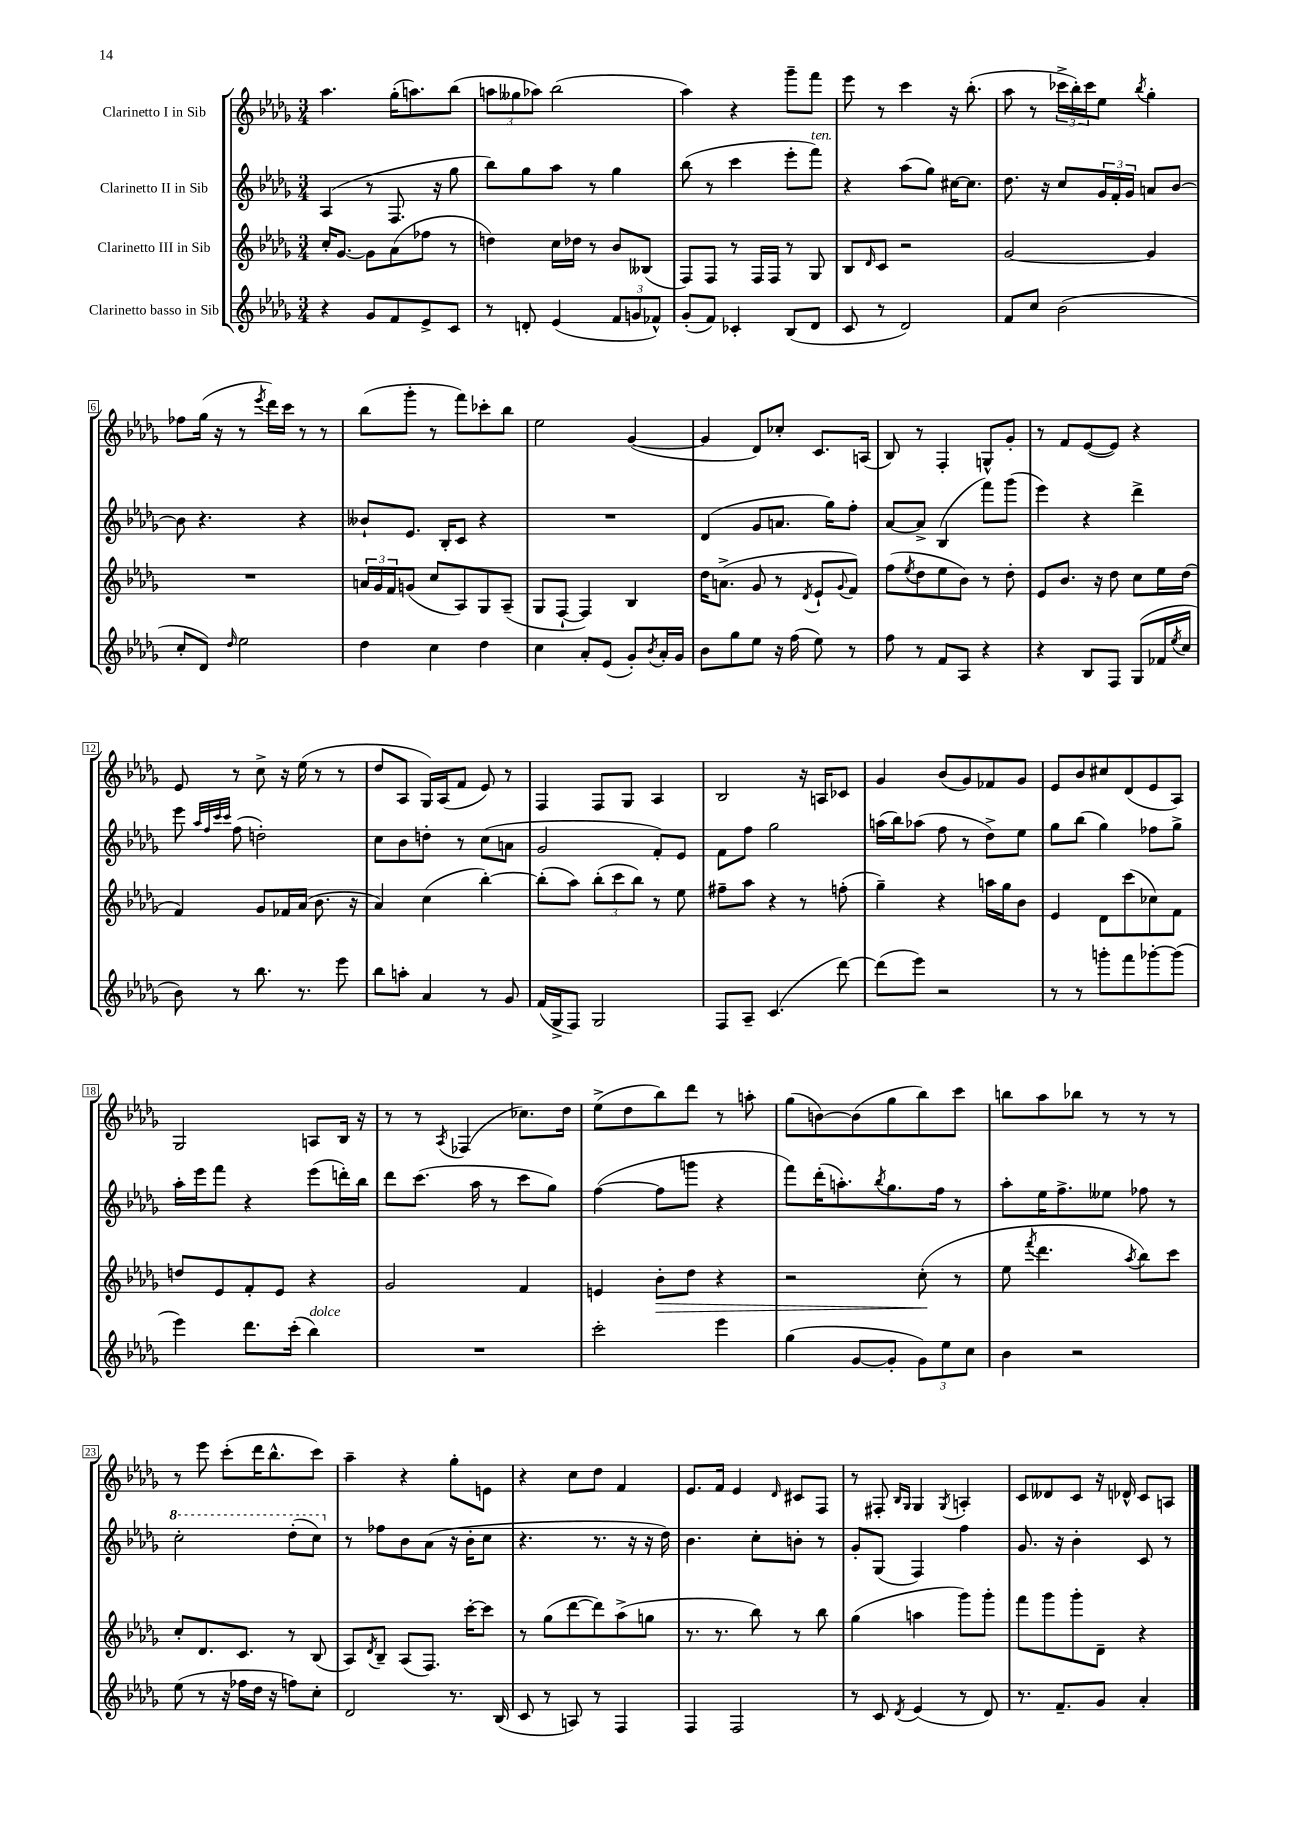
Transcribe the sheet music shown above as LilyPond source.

<<
\new StaffGroup <<
\new Staff = "s0" \with { instrumentName = "Clarinetto I in Sib" } {
    \clef treble \key des \major \numericTimeSignature \time 3/4
    aes''4. ges''16-.( a''8.) bes''8( |
    \tuplet 3/2 { a''8 geses''8 aes''8) } bes''2( |
    aes''4) r4 ges'''8-- f'''8 |
    ees'''8 r8 c'''4 r16 bes''8.-.( |
    aes''8 r8 \tuplet 3/2 { ces'''16-> bes''16-.) ces'''16 } ees''8 \acciaccatura { bes''8 } ges''4-. |
    fes''8 ges''16( r16 r8 \acciaccatura { ees'''8 } des'''16) c'''16 r8 r8 |
    bes''8( ges'''8-. r8 f'''8) ces'''8-. bes''8 |
    ees''2 ges'4~( |
    ges'4 des'8) ces''8-. c'8. a16( |
    bes8) r8 f4-. g8-^ ges'8-. |
    r8 f'8 ees'8~( ees'8) r4 |
    ees'8 r8 c''8-> r16 ees''16( r8 r8 |
    des''8 aes8 ges16) aes16( f'8 ees'8) r8 |
    f4 f8 ges8 aes4 |
    bes2 r16 a16 ces'8 |
    ges'4 bes'8( ges'8) fes'8 ges'8 |
    ees'8 bes'8 cis''8 des'8( ees'8 aes8) |
    ges2 a8 bes16 r16 |
    r8 r8 \acciaccatura { aes8 } fes4( ces''8.) des''16 |
    ees''8->( des''8 bes''8) des'''8 r8 a''8-. |
    ges''8( b'8~) b'8( ges''8 bes''8) c'''8 |
    b''8 aes''8 bes''8 r8 r8 r8 |
    r8 ees'''8 c'''8-.( des'''16 bes''8.-^ c'''8) |
    aes''4-- r4 ges''8-. e'8 |
    r4 c''8 des''8 f'4 |
    ees'8. f'16 ees'4 \grace { des'16 } cis'8 f8 |
    r8 fis8-. \grace { bes16 ges16 } ges4 \acciaccatura { ges8 } a4-. |
    c'8 deses'8 c'8 r16 des'16-^ c'8 a8 \bar "|." |
}
\new Staff = "s1" \with { instrumentName = "Clarinetto II in Sib" } {
    \clef treble \key des \major \numericTimeSignature \time 3/4
    aes4( r8 f8. r16 ges''8 |
    bes''8) ges''8 aes''8 r8 ges''4 |
    bes''8( r8 c'''4 ees'''8-. f'''8^\markup { \italic "ten." }) |
    r4 aes''8( ges''8) cis''16~ cis''8. |
    des''8. r16 c''8 \tuplet 3/2 { ges'16 f'16-. ges'16 } a'8 bes'8~ |
    bes'8 r4. r4 |
    beses'8-! ees'8. bes16-. c'8 r4 |
    R2. |
    des'4( ges'8 a'8. ges''16) f''8-. |
    aes'8~ aes'8-> bes4( f'''8) ges'''8( |
    ees'''4) r4 des'''4-> |
    ees'''8 \grace { aes''32 f''32 c'''32 c'''32 } f''8( d''2-.) |
    c''8 bes'8 d''8-. r8 c''8( a'8 |
    ges'2 f'8-.) ees'8 |
    f'8 f''8 ges''2 |
    a''16( bes''16) aes''8( f''8 r8 des''8->) ees''8 |
    ges''8 bes''8( ges''4) fes''8 ges''8-> |
    aes''16-. ees'''16 f'''8 r4 ees'''8( d'''16-.) bes''16 |
    des'''8 c'''8.( aes''16 r8 c'''8 ges''8) |
    f''4~( f''8 g'''8 r4 |
    f'''8) des'''16-.( a''8.-.) \acciaccatura { bes''8 } ges''8. f''16 r8 |
    aes''8-. ees''16 f''8.-> eeses''8 fes''8 r8 |
    \ottava #1 c'''2-. des'''8-.( c'''8) \ottava #0 |
    r8 fes''8 bes'8 aes'8( r16 bes'16-. c''8 |
    r4. r8. r16 r16 des''16) |
    bes'4. c''8-. b'8-. r8 |
    ges'8-. ges8( f4) f''4 |
    ges'8. r16 bes'4-. c'8 r8 \bar "|." |
}
\new Staff = "s2" \with { instrumentName = "Clarinetto III in Sib" } {
    \clef treble \key des \major \numericTimeSignature \time 3/4
    c''16-. ges'8.~ ges'8 aes'8( fes''8 r8 |
    d''4) c''16 des''16 r8 bes'8 beses8( |
    f8) f8 r8 f16 f16 r8 ges8 |
    bes8 \grace { des'16 } c'8 r2 |
    ges'2~ ges'4 |
    R2. |
    \tuplet 3/2 { a'16 ges'16 f'16 } g'8( c''8 aes8) ges8 aes8--( |
    ges8 f8~-! f4) bes4 |
    des''16 a'8.->( ges'8 r8 \acciaccatura { des'8 } ees'8-! \appoggiatura { ges'8 } f'8) |
    f''8( \acciaccatura { ees''8 } des''8 ees''8 bes'8) r8 des''8-. |
    ees'8 bes'8. r16 des''8 c''8 ees''16 des''16( |
    f'4) ges'8 fes'16 aes'16( bes'8. r16 |
    aes'4) c''4( bes''4~-.) |
    bes''8-.( aes''8) \tuplet 3/2 { bes''8-.( c'''8 bes''8) } r8 ees''8 |
    fis''8-- aes''8 r4 r8 f''8-.( |
    ges''4--) r4 a''16 ges''16 bes'8 |
    ees'4 des'8 c'''8( ces''8) f'8 |
    d''8 ees'8 f'8-. ees'8 r4 |
    ges'2 f'4 |
    e'4 bes'8-.\> des''8 r4 |
    r2 c''8-.\!( r8 |
    ees''8 \acciaccatura { f'''8 } des'''4. \acciaccatura { aes''8 } bes''8) c'''8 |
    c''8-. des'8. c'8. r8 bes8( |
    aes8) \acciaccatura { des'8 } bes8-- aes8( f8.) c'''16~-. c'''8 |
    r8 ges''8( des'''8~ des'''8) aes''8->( g''8 |
    r8. r8. bes''8) r8 bes''8 |
    ges''4( a''4 ges'''8) ges'''8-. |
    f'''8 ges'''8 ges'''8-. des'8-- r4 \bar "|." |
}
\new Staff = "s3" \with { instrumentName = "Clarinetto basso in Sib" } {
    \clef treble \key des \major \numericTimeSignature \time 3/4
    r4 ges'8 f'8 ees'8-> c'8 |
    r8 d'8-. ees'4( \tuplet 3/2 { f'8 g'8 fes'8-^) } |
    ges'8-.( f'8) ces'4-. bes8( des'8 |
    c'8 r8 des'2) |
    f'8 c''8 bes'2( |
    c''8-. des'8) \grace { des''16 } ees''2 |
    des''4 c''4 des''4 |
    c''4 aes'8-. ees'8( ges'8-.) \acciaccatura { bes'8 } aes'16-. ges'16 |
    bes'8 ges''8 ees''8 r16 f''16( ees''8) r8 |
    f''8 r8 f'8 aes8 r4 |
    r4 bes8 f8 ges8( fes'16 \acciaccatura { ees''8 } c''16 |
    bes'8) r8 bes''8. r8. ees'''8 |
    bes''8 a''8-. aes'4 r8 ges'8 |
    f'16( ges16-> f8) ges2 |
    f8 aes8-- c'4.( des'''8~) |
    des'''8( ees'''8) r2 |
    r8 r8 g'''8-. f'''8 ges'''8~-. ges'''8( |
    ees'''4) des'''8. c'''16-.( bes''4^\markup { \italic "dolce" }) |
    R2. |
    c'''2-. ees'''4 |
    ges''4( ges'8~ ges'8-. \tuplet 3/2 { ges'8) ees''8 c''8 } |
    bes'4 r2 |
    ees''8( r8 r16 fes''16 des''16 r16 f''8) c''8-. |
    des'2 r8. bes16( |
    c'8 r8 a8) r8 f4 |
    f4 f2 |
    r8 c'8 \acciaccatura { des'8 } ees'4( r8 des'8) |
    r8. f'8.-- ges'8 aes'4-. \bar "|." |
}
>>
>>
\layout { \context { \Score \override BarNumber.stencil = #(make-stencil-boxer 0.1 0.3 ly:text-interface::print) } }
